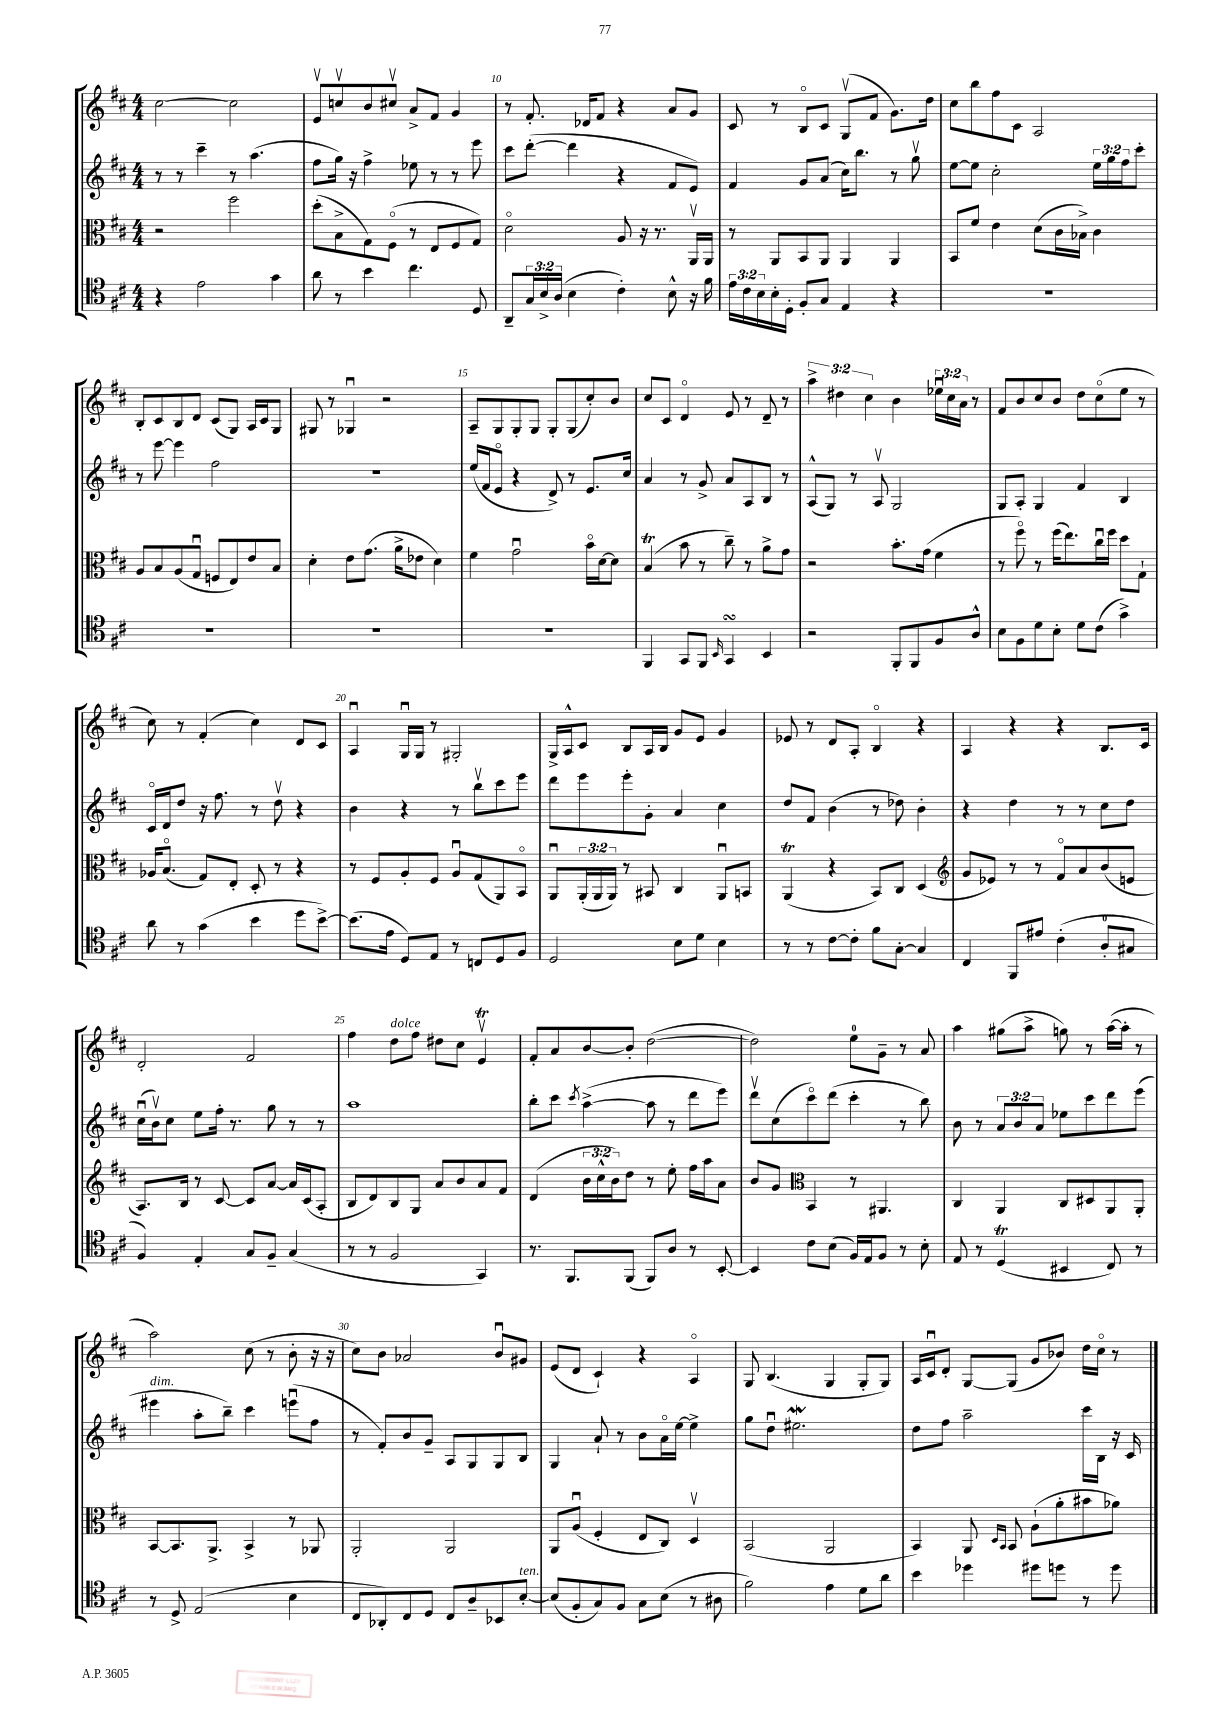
<<
\new StaffGroup <<
\new Staff = "s0" {
    \clef treble \key d \major \numericTimeSignature \time 4/4 \override Staff.TupletNumber.text = #tuplet-number::calc-fraction-text
    cis''2~ cis''2 |
    e'8\upbow c''8\upbow b'8 cis''8\upbow a'8-> fis'8 g'4 |
    r8 fis'8.-. des'16 fis'8 r4 a'8 g'8 |
    cis'8 r8 b8\flageolet cis'8 g8\upbow( fis'8 g'8.) d''16 |
    cis''8 b''8 fis''8 cis'8 a2 |
    b8-. cis'8 b8 d'8 cis'8( g8) a16 cis'16 g8 |
    gis8 r8 ges4\downbow r2 |
    a8-- g8 g8-. g8 g8-. g8( cis''8-.) b'8 |
    cis''8 cis'8 d'4\flageolet e'8 r8 d'8-- r8 |
    \tuplet 3/2 { a''4-> dis''4 cis''4 } b'4 \tuplet 3/2 { ees''16\downbow cis''16 a'16 } r8 |
    fis'8 b'8 cis''8 b'8 d''8 cis''8\flageolet( e''8 r8 |
    cis''8) r8 fis'4-.( cis''4) d'8 cis'8 |
    a4\downbow g16\downbow g16 r8 gis2-. |
    g16-> a16-^ cis'8 b8 a16 b16 g'8 e'8 g'4 |
    ees'8 r8 d'8 a8-. b4\flageolet r4 |
    a4 r4 r4 b8. cis'16 |
    d'2-. fis'2 |
    fis''4 d''8^\markup { \italic "dolce" } fis''8 dis''8 cis''8 e'4\upbow\trill |
    fis'8-. a'8 b'8~ b'8-. d''2~( |
    d''2) e''8-0 g'8-- r8 a'8 |
    a''4 gis''8( a''8-> g''8) r8 a''16~( a''16-. r8 |
    a''2) cis''8( r8 b'8-. r16 r16 |
    cis''8) b'8 aes'2 b'8\downbow gis'8 |
    e'8( d'8 cis'4-!) r4 a4\flageolet |
    g8 b4.( g4 g8-. g8) |
    a16 cis'16\downbow d'8-. g8~ g8( g'8 bes'8) d''16 cis''16\flageolet r8 \bar "|." |
}
\new Staff = "s1" {
    \clef treble \key d \major \numericTimeSignature \time 4/4 \override Staff.TupletNumber.text = #tuplet-number::calc-fraction-text
    r8 r8 cis'''4-- r8 a''4.( |
    fis''8 g''16) r16 fis''4-> ees''8 r8 r8 e'''8 |
    cis'''8 d'''8~-.( d'''4 r4 fis'8 e'8) |
    fis'4 g'8 a'8( cis''16) b''8. r8 g''8\upbow |
    e''8~ e''8 cis''2-. \tuplet 3/2 { e''16 g''16 fis''16 } cis'''8-. |
    r8 e'''8~ e'''4 fis''2 |
    R1 |
    e''16( fis'16 e'8\flageolet r4 d'8->) r8 e'8. cis''16 |
    a'4 r8 g'8-> a'8 a8 b8 r8 |
    a8-^( g8) r8 a8\upbow g2 |
    g8 a8-. g4 fis'4 b4 |
    cis'16\flageolet d'16 d''8 r16 fis''8. r8 d''8\upbow r4 |
    b'4 r4 r8 b''8\upbow cis'''8 e'''8 |
    d'''8 e'''8 e'''8-. g'8-. a'4 cis''4 |
    d''8 fis'8 b'4( r8 des''8) b'4-. |
    r4 d''4 r8 r8 cis''8 d''8 |
    cis''16\downbow( b'16\upbow) cis''8 e''8 fis''16-. r8. g''8 r8 r8 |
    a''1 |
    b''8-. cis'''8 \acciaccatura { cis'''8 } a''4~->( a''8 r8 d'''8 e'''8) |
    d'''8\upbow cis''8( cis'''8\flageolet) d'''8( cis'''4-. r8 b''8) |
    b'8 r8 \tuplet 3/2 { a'8 b'8 a'8 } ees''8 cis'''8 d'''8 e'''8( |
    eis'''4^\markup { \italic "dim." } a''8-. b''8--) cis'''4 e'''8\downbow( fis''8 |
    r8 fis'8-.) b'8 g'8-- a8 g8 g8 b8 |
    g4 a'8-! r8 b'8 a'16\flageolet e''16~ e''4-> |
    g''8 d''8\downbow eis''2.\mordent |
    d''8 fis''8 a''2-- cis'''16 b16 r16 cis'16 \bar "|." |
}
\new Staff = "s2" {
    \clef alto \key d \major \numericTimeSignature \time 4/4 \override Staff.TupletNumber.text = #tuplet-number::calc-fraction-text
    r2 fis''2 |
    d''8-.( b8-> g8) fis8\flageolet( r8 e8 fis8 g8) |
    d'2\flageolet a8 r16 r8. a,16\upbow a,16 |
    r8 a,8 b,8 a,8 a,4 a,4 |
    b,8 fis'8 e'4 d'8( cis'16 bes16->) cis'4 |
    a8 b8 a8( g8\downbow f8 e8) e'8 b8 |
    d'4-. e'8 g'8.( a'16-> ees'8 d'4) |
    fis'4 g'2\downbow b'16\flageolet d'16~ d'8 |
    b4\trill( b'8 r8 cis''8--) r8 a'8-> g'8 |
    r2 b'8.-. g'16( fis'4 |
    r8 fis''8\flageolet) r8 fis''16( e''8.) cis''16\downbow fis''16 d''8 g8-! |
    aes16 b8.\flageolet( g8) e8-. d8-. r8 r4 |
    r8 fis8 a8-. fis8 a8\downbow g8( a,8) b,8\flageolet |
    a,8\downbow \tuplet 3/2 { a,16-.( a,16 a,16) } r8 bis,8 cis4 a,8\downbow b,8 |
    a,4\trill( r4 b,8) cis8 d4( |
    \clef treble g'8 ees'8) r8 r8 fis'8\flageolet a'8 b'8( e'8 |
    a8.) b16 r8 cis'8~ cis'8 a'8~ a'16 cis'16( a8-. |
    b8 d'8) b8 g8 a'8 b'8 a'8 fis'8 |
    d'4( \tuplet 3/2 { b'16 cis''16-^ b'16) } d''8 r8 e''8-. fis''16 a''16 a'8 |
    b'8 g'8 \clef alto b,4 r8 ais,4. |
    cis4 a,4 cis8 dis8 a,8 a,8-. |
    b,8~ b,8. a,8.-> b,4-> r8 aes,8 |
    a,2-. a,2 |
    a,8 a8\downbow( fis4-. e8 cis8) d4\upbow |
    b,2( a,2 |
    b,4) a,8 \grace { d16 b,16 } b,8 a8-!( a'8-. bis'8 aes'8) \bar "|." |
}
\new Staff = "s3" {
    \clef tenor \key d \major \numericTimeSignature \time 4/4 \override Staff.TupletNumber.text = #tuplet-number::calc-fraction-text
    r4 e'2 g'4 |
    a'8 r8 b'4 cis''4. d8 |
    a,8-- \tuplet 3/2 { g16 b16-> a16( } b4 cis'4-.) b8-^ r16 fis'16 |
    \tuplet 3/2 { e'16 cis'16 b16 } b16-. d16-. fis8-. g8 e4 r4 |
    R1 |
    R1 |
    R1 |
    R1 |
    fis,4 g,8 fis,8 \grace { b,16 } g,4\turn b,4 |
    r2 fis,8-. fis,8 fis8 a8-^ |
    b8 fis8 d'8 b8-. d'8 cis'8( g'4->) |
    a'8 r8 g'4( b'4 d''8 b'8~->) |
    b'8.( e'16 d8) e8 r8 c8 d8 fis8 |
    d2 b8 d'8 b4 |
    r8 r8 cis'8~ cis'8-. fis'8 g8~-. g4 |
    cis4 fis,8 eis'8 cis'4-.( a8-0-. gis8 |
    fis4) e4-. g8 fis8-- g4( |
    r8 r8 fis2 g,4) |
    r8. fis,8. fis,8( fis,8) a8 r8 b,8~-. |
    b,4 cis'8 b8( fis16) e16 fis8 r8 b8-. |
    e8 r8 d4\trill( bis,4 cis8) r8 |
    r8 d8-> e2( b4 |
    cis8 aes,8-.) cis8 d8 cis8 a8-- bes,8 b8~-.^\markup { \italic "ten." } |
    b8( fis8-. g8) fis8 g8 b8( r8 ais8 |
    fis'2) e'4 d'8 a'8 |
    b'4 des''4 dis''8 d''8 r8 d''8 \bar "|." |
}
>>
>>
\layout { \context { \Score currentBarNumber = #8 \override BarNumber.break-visibility = ##(#f #t #t) barNumberVisibility = #(every-nth-bar-number-visible 5) } }
